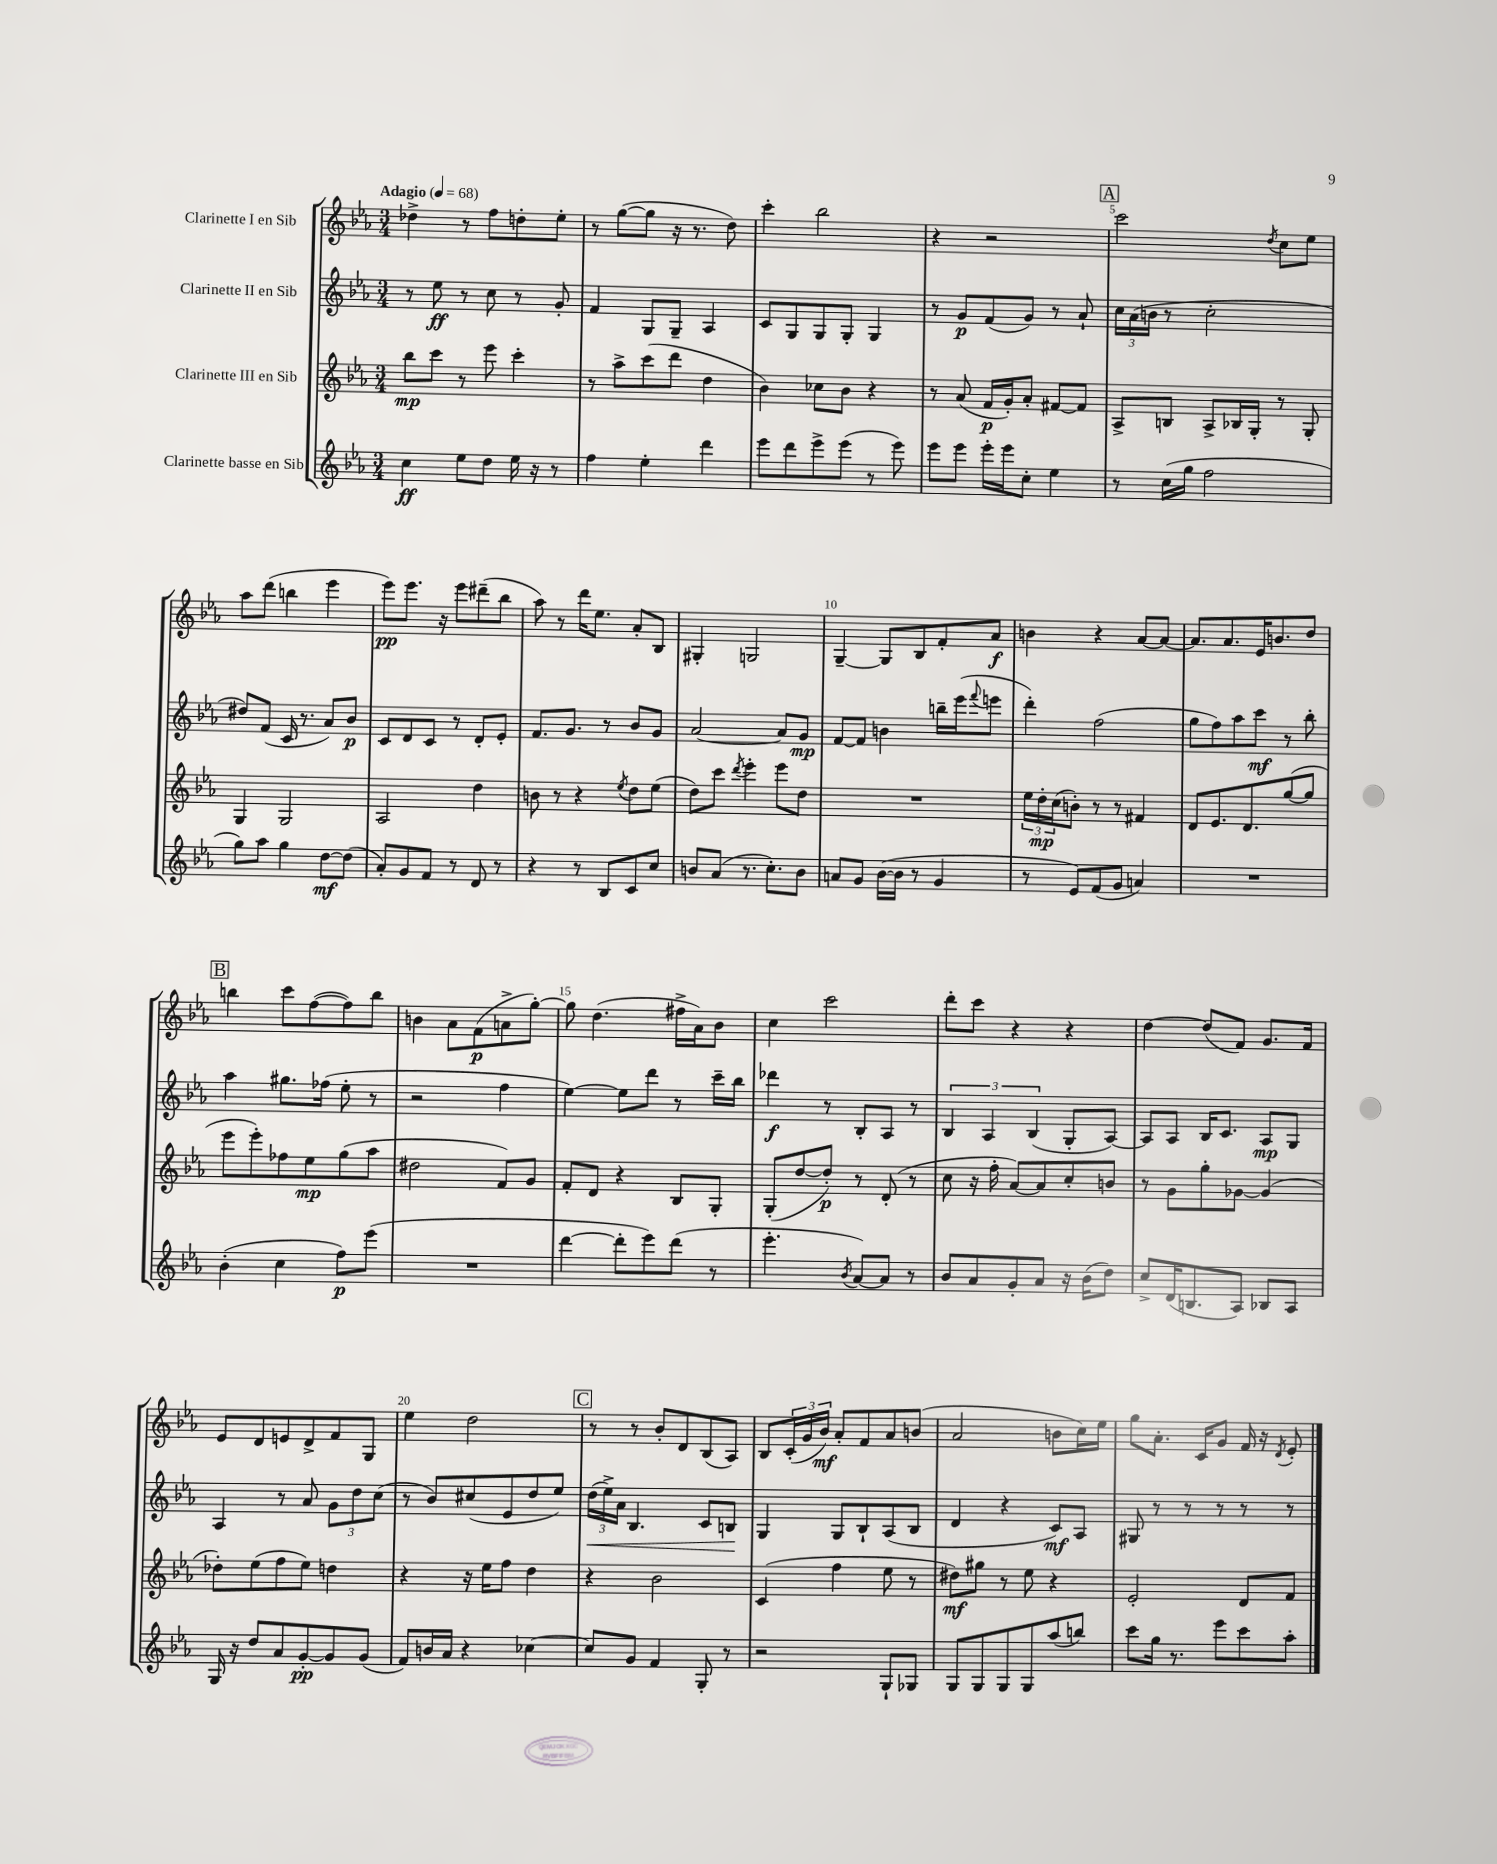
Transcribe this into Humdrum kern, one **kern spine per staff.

**kern	**kern	**kern	**kern
*staff4	*staff3	*staff2	*staff1
*clefG2	*clefG2	*clefG2	*clefG2
*k[b-e-a-]	*k[b-e-a-]	*k[b-e-a-]	*k[b-e-a-]
*M3/4	*M3/4	*M3/4	*M3/4
*MM68	*MM68	*MM68	*MM68
4cc\	8bb-\L	8r	4dd-^\
.	8ccc\J	8ee-\	.
8ee-\L	8r	8r	8r
8dd\J	8eee-\	8cc\	8ff\L
16ee-\	4ccc'\	8r	8dd'\
16r	.	.	.
8r	.	8g'/	8ee-'\J
=	=	=	=
4ff\	8r	4f/	8r
.	8aa-^\L	.	([8gg\L
4ee-'\	(8ccc\	8G/L	8gg\]J
.	8ddd\J	8G~/J	16r
.	.	.	8.r
4ddd\	4dd\	4A-/	.
.	.	.	8dd\)
=	=	=	=
8eee-\L	4b-\)	8c/L	4ccc'\
8ddd\	.	8G/	.
8eee-^\	8cc-\L	8G/	2bb-\
(8eee-\J	8b-\J	8G'/J	.
8r	4r	4G/	.
8eee-\)	.	.	.
=	=	=	=
8eee-\L	8r	8r	4r
8eee-\J	(8a-/	8g/L	.
16eee-'\LL	16f/LL	(8f/	2r
16eee-\J	16g'/J)	.	.
8cc'\J	8a-'/J	8g/J)	.
4ee-\	[8f#/L	8r	.
.	8f#/]J	8a-`/	.
=	=	=	=
8r	8A-^/L	24cc\LL	2ccc\
.	.	(24a-\	.
.	.	24b\JJ	.
(16cc\LL	8B/J	8r	.
16gg\JJ	.	.	.
2ff\	8A-^/L	2cc'\	.
.	16B-/L	.	.
.	16G'/JJ	.	.
.	.	.	8qdd/
.	8r	.	8cc\L
.	8G'/	.	8ee-\J
=	=	=	=
8gg\L)	4G/	8dd#/L)	8aa-\L
8aa-\J	.	(8f/J	(8ddd\J
4gg\	2G/	16c/	4bb\
.	.	8.r	.
[8dd\L	.	8a-/L)	4eee-\
(8dd\]J	.	8b-/J	.
=	=	=	=
8a-'/L)	2A-/	8c/L	8eee-\L)
8g/	.	8d/	8.eee-\J
8f/J	.	8c/J	.
.	.	.	16r
8r	.	8r	8eee-\L
8d/	4dd\	8d'/L	(8ddd#~\
8r	.	8e-'/J	8bb-\J
=	=	=	=
4r	8b\	8.f/L	8aa-\)
.	8r	.	8r
.	.	8.g/J	.
8r	4r	.	16ddd\LK
.	.	.	8.ee-\J
8B-/L	.	8r	.
.	8qee-/	.	.
8c/	8dd\L	8b-/L	8a-'/L
8cc/J	(8ee-\J	8g/J	8B-/J
=	=	=	=
8b/L	8dd\L)	[2a-/	4G#'/
(8a-/J	8ccc\J	.	.
.	8qddd/	.	.
8.r	4eee-'\	.	2G/
8.cc'\L)	.	.	.
.	8eee-\L	8a-/]L	.
8b\J	8dd\J	8g/J	.
=	=	=	=
8a/L	2.r	[8f/L	[4G~/
8g/J	.	8f/]J	.
([16b-\LL	.	4b\	8G/]L
16b-\]JJ	.	.	.
8r	.	.	8B-/
4g/	.	16bb~\LL	8f'/
.	.	(16eee-\J	.
.	.	8qqfff/	.
.	.	8eee\J	8a-/J
=	=	=	=
8r	24ee-\LL	4ddd'\)	4b\
.	24dd'\	.	.
.	(24cc\J	.	.
8e-/L)	8b'\J)	.	.
(8f/	8r	(2ff\	4r
8g/J	8r	.	.
4a/)	4f#/	.	[8a-/L
.	.	.	8a-/_J
=	=	=	=
2.r	8d/L	8gg\L	8.a-/]L
.	8.e-/	8ff\)	.
.	.	.	8.a-/
.	.	8aa-\	.
.	8.d/	.	.
.	.	8ccc\J	16e-/K
.	.	.	8.b/
.	([8gg/	8r	.
.	8gg/]J	8bb-'\	8dd/J
=	=	=	=
(4b-'\	8eee-\L	4aa-\	4bb\
.	8eee-'\)	.	.
4cc\	8ff-\	8.gg#\L	8ccc\L
.	8ee-\	.	([8ff\
.	.	(16ff-\Jk	.
8ff\L)	(8gg\	8ee-'\	8ff\])
(8eee-\J	8aa-\J	8r	8bb\J
=	=	=	=
2.r	2dd#\	2r	4b\
.	.	.	8a-\L
.	.	.	(8f\
.	8f/L)	4ff\	8a^\
.	8g/J	.	[8gg'\J)
=	=	=	=
[4ddd\	8f'/L	[4ee-\)	8gg\]
.	8d/J	.	(4.dd\
8ddd'\]L	4r	8ee-\]L	.
8eee-\)	.	8ddd\J	.
(8ddd\J	8B-/L	8r	16ff#^\LL
.	.	.	16a-\J)
8r	8G'/J	16ccc~\LL	8b-\J
.	.	16bb-\JJ	.
=	=	=	=
4.eee-'\	(8G'/L	4ddd-\	4cc\
.	[8dd/	.	.
.	8dd'/]J)	8r	2ccc\
8qb-/	.	.	.
[8a-/L)	8r	8B-'/L	.
8a-/]J	(8d'/	8A-/J	.
8r	8r	8r	.
=	=	=	=
8b-/L	8cc\	6B-/	8ddd'\L
8a-/	16r	.	8ccc\J
.	.	6A-/	.
.	16ff'\	.	.
8g'/	[8a-/L)	.	4r
.	.	(6B-/	.
8a-/J	8a-/]	.	.
16r	8cc'/	8G'/L	4r
(16b-\LK	.	.	.
8dd\J)	8b/J	[8A-/J)	.
=	=	=	=
8cc^/L	8r	8A-/]L	[4dd\
(16d/K	8g\L	8A-/J	.
8.B/	.	.	.
.	8gg'\	16B-/LK	(8dd/]L
.	.	8.c/J	.
8A-/J)	[8g-\J	.	8f/J)
8B-/L	(4g-/]	8A-/L	8.g/L
8A-/J	.	8G/J	.
.	.	.	16f/Jk
=	=	=	=
16G/	8dd-'\L)	4A-/	8e-/L
16r	.	.	.
8dd/L	(8ee-\	.	8d/
8a-/	8ff\	8r	8e/
[8g'/	8ee-\J)	8a-/	8d^/
8g/]	4dd\	12g\L	8f/
.	.	12dd\	.
(8g/J	.	.	8G/J
.	.	(12cc\J	.
=	=	=	=
8f/L)	4r	8r	4ee-\
16b/L	.	8b-/L)	.
16a-/JJ	.	.	.
4r	16r	(8cc#/	2dd\
.	16ee-\LK	.	.
.	8ff\J	8e-/	.
[4cc-\	4dd\	8dd/	.
.	.	8ee-/J)	.
=	=	=	=
8cc-/]L	4r	(24dd\LL	8r
.	.	24ee-^\)	.
.	.	24a-\JJ	.
8g/J	.	4.B-/	8r
4f/	2b-\	.	8b-'/L
.	.	.	8d/
8G'/	.	8c/L	(8B-/
8r	.	8B/J	8A-/J)
=	=	=	=
2r	(4c/	4G/	8B-/L
.	.	.	(24c'/L
.	.	.	24g/
.	.	.	24b-/JJ)
.	4ff\	8G/L	8a-'/L
.	.	8B-`/	8f/
8G`/L	8ee-\	(8A-/	8a-/
8G-/J	8r	8B-/J	(8b/J
=	=	=	=
8G/L	8dd#\L)	4d/	2a-/
8G/	8gg#\J	.	.
8G/	8r	4r	.
8G/	8ee-\	.	.
(8aa-/	4r	8c/L)	8b\L
8bb/J)	.	8A-/J	16cc\L)
.	.	.	16ee-\JJ
=	=	=	=
8ccc\L	2e-'/	8G#/	8gg\L
16gg\Jk	.	8r	8.a-'\J
8.r	.	.	.
.	.	8r	.
.	.	.	16c/LK
8eee-\L	.	8r	8g/J
8ccc\	8d/L	8r	16f/
.	.	.	16r
.	.	.	8qd/
8aa-'\J	8f/J	8r	8e-'/
==	==	==	==
*-	*-	*-	*-
